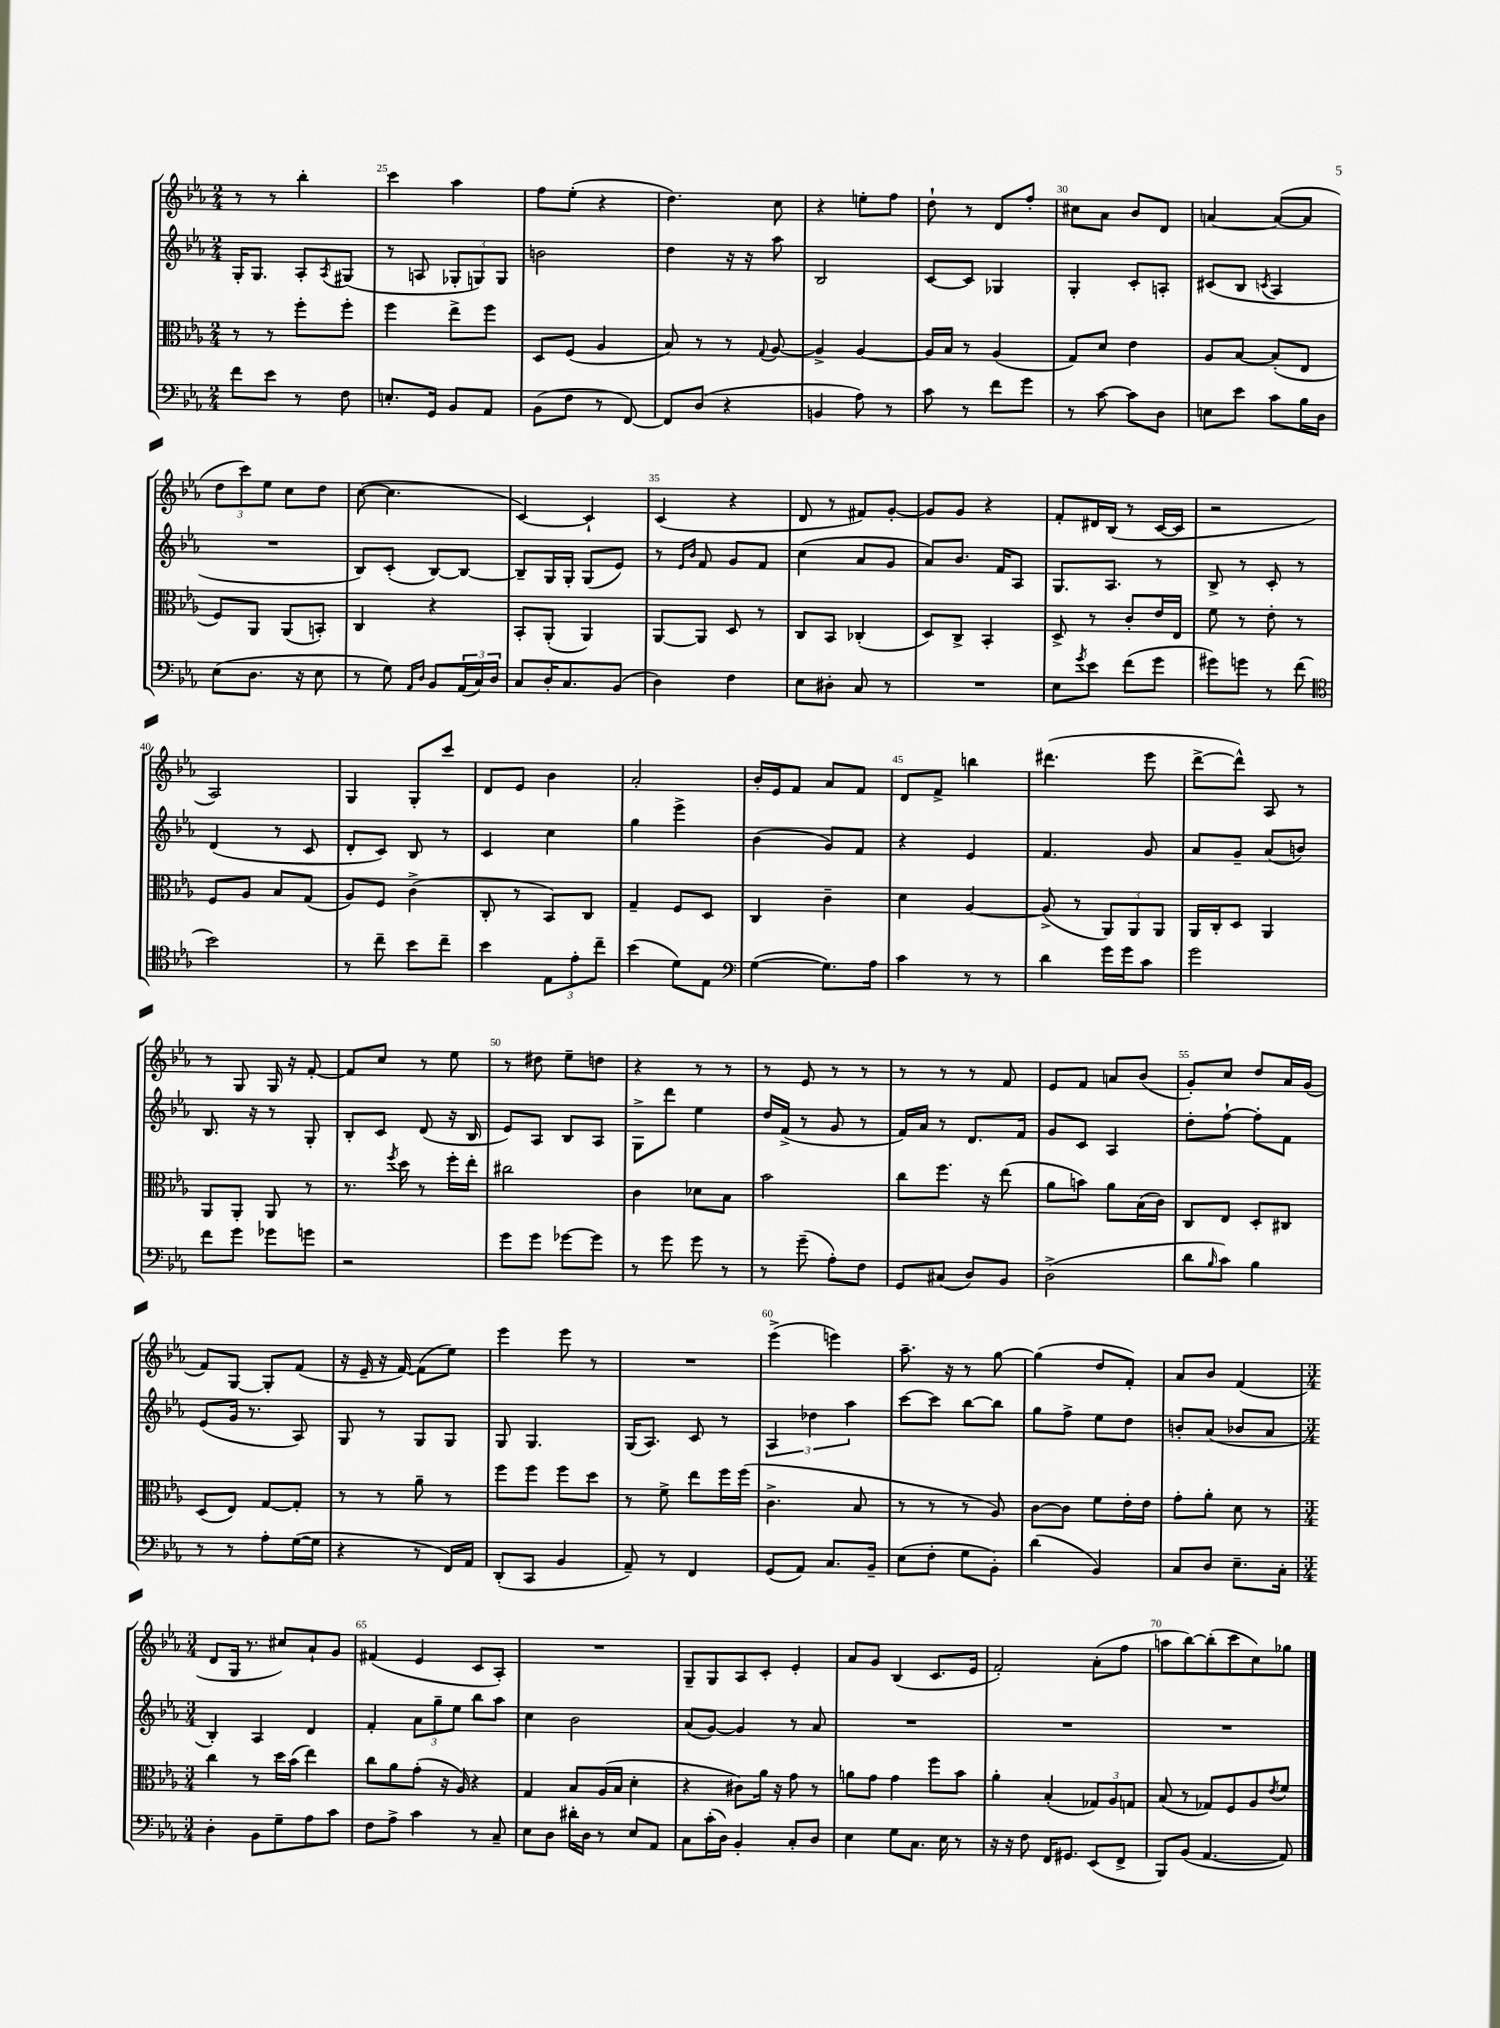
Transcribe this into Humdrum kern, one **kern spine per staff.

**kern	**kern	**kern	**kern
*staff4	*staff3	*staff2	*staff1
*clefF4	*clefC3	*clefG2	*clefG2
*k[b-e-a-]	*k[b-e-a-]	*k[b-e-a-]	*k[b-e-a-]
*M2/4	*M2/4	*M2/4	*M2/4
8f	8r	16G'	8r
.	.	8.G	.
8e-	8r	.	8r
8r	8ff'	8A-'	4bb-'
.	.	8qA-	.
8F	8ff'	(8G#	.
=	=	=	=
8.E'	4ff	8r	4ccc
.	.	8A	.
16GG	.	.	.
8BB-	8ee-^	12G-'	4aa-
.	.	12G)	.
8AA-	8ff	.	.
.	.	12G	.
=	=	=	=
(8BB-	8D	2b	8ff
8F	(8F	.	(8ee-'
8r	4A-	.	4r
[8FF)	.	.	.
=	=	=	=
8FF]	8B-)	4dd	4.dd)
(8D	8r	.	.
4r	8r	16r	.
.	.	16r	.
.	8qqG	.	.
.	[8A-	8aa-	8cc
=	=	=	=
4BB	4A-^]	2B-	4r
8A-)	[4A-	.	8ee'
8r	.	.	8ff
=	=	=	=
8c	16A-]	[8c	8dd`
.	16B-	.	.
8r	8r	8c]	8r
8f	(4A-	4G-	8d
8g	.	.	8ff'
=	=	=	=
8r	8G)	4G'	8cc#
[8c	8d	.	8a-
8c]	4e-	8c'	8b-
8D	.	8A'	8d
=	=	=	=
8E	8A-	(8c#	[4a
8e-	[8B-	8B-	.
.	.	8qc	.
8c	(8B-']	4A-	(8a_
16B-	8E-	.	8a]
16D	.	.	.
=	=	=	=
(8E-	8F)	2r	12dd
.	.	.	12ccc)
8.D	8AA-	.	.
.	.	.	12ee-
.	(8AA-	.	8cc
16r	.	.	.
8E-	8BB')	.	8dd
=	=	=	=
8r	4C	8B-)	([8cc
8G)	.	(8c'	4.cc]
16qqAA-	.	.	.
16qqD	.	.	.
8BB-	4r	[8B-)	.
(24AA-	.	8B-_	.
24C)	.	.	.
24D	.	.	.
=	=	=	=
8C	8BB-'	8B-~]	[4c)
16D'	(8AA-'	16G	.
8.C	.	16G'	.
.	4AA-)	(8G	4c`]
(8BB-	.	8e-)	.
=	=	=	=
4D)	[8AA-	8r	(4c
.	.	16qqe-	.
.	.	16qqb-	.
.	8AA-]	8f	.
4F	8D	8g	4r
.	8r	8f	.
=	=	=	=
8E-	8C	(4cc	8d
8D#'	8BB-	.	8r
8C	(4C-'	8a-	8f#)
8r	.	8g	[8g'
=	=	=	=
2r	8D)	8a-)	8g]
.	8C^	8.b-	8g
.	4BB-'	.	4r
.	.	16f	.
.	.	8A-	.
=	=	=	=
8E-	8D^	8.G	8f'
8qg	.	.	.
8e-	8r	.	16d#
.	.	8.A-	(16B-
(8f	8c'	.	8r
8g	16e-	8r	[16c
.	16E-	.	16c]
=	=	=	=
8g#)	8f	8B-^	2r
8g	8r	8r	.
8r	8e-'	8c'	.
(8f	8r	8r	.
=	=	=	=
*clefC4	*	*	*
2b-)	8F	(4d	2A-)
.	8A-	.	.
.	8B-	8r	.
.	(8G	8c	.
=	=	=	=
8r	8A-)	8d'	4G
8cc~	8F	8c)	.
8b-	(4c^	8B-	8G'
8cc~	.	8r	8ccc
=	=	=	=
4b-	8C'	4c	8d
.	8r	.	8e-
12E-	8BB-)	4cc	4b-
12e-'	.	.	.
.	8C	.	.
12cc~	.	.	.
=	=	=	=
(4b-	4G~	4gg	2a-'
8d)	8F	4eee-^	.
8E-	8D	.	.
=	=	=	=
*clefF4	*	*	*
([4G	4C	(4b-	16b-'
.	.	.	16e-
.	.	.	8f
8.G])	4c~	8g)	8a-
.	.	8f	8f
16A-	.	.	.
=	=	=	=
4c	4d	4r	8d
.	.	.	8f^
8r	[4A-	4e-	4bb
8r	.	.	.
=	=	=	=
4d	(8A-^]	4.f	(4.ddd#
.	8r	.	.
16g	12AA-)	.	.
16g	.	.	.
.	12AA-	.	.
8c	.	8g	8eee-
.	12AA-	.	.
=	=	=	=
2g	16AA-	8a-	[8ddd^
.	16C'	.	.
.	8D	8g~	8ddd^^])
.	4AA-	(8a-	8A-
.	.	8b)	8r
=	=	=	=
8f	8AA-	8.B-	8r
8g	8AA-'	.	8G
.	.	16r	.
8g-	8AA-	8r	16G
.	.	.	16r
8g	8r	8G'	[8f'
=	=	=	=
2r	8.r	8B-'	8f]
.	.	8c	8cc
.	8qff	.	.
.	16dd	.	.
.	8r	(8d	8r
.	16ff'	16r	8ee-
.	16ee-'	16B-	.
=	=	=	=
8g	2cc#	8e-)	8r
8g	.	8A-	8dd#
[8g-	.	8B-	8ee-~
8g-]	.	8A-	8dd
=	=	=	=
8r	4c	8G^	4r
8g	.	8ddd	.
8g	8d-	4ee-	8r
8r	8B-	.	8r
=	=	=	=
8r	2b-	16dd	8r
.	.	(16f^	.
(8g~	.	8r	8e-
8A-')	.	8g	8r
8F	.	8r	8r
=	=	=	=
8GG	8cc	16f)	8r
.	.	16a-	.
(8C#	8.ff	8r	8r
8D)	.	8.d	8r
.	16r	.	.
8BB-	(8ee-	.	8f
.	.	16f	.
=	=	=	=
(2D^	8a-	8g	8e-
.	8b)	8c	8f
.	8a-	4A-	8a
.	(16B-	.	(8b-
.	16c)	.	.
=	=	=	=
8d	8C	8dd'	8g')
16qqB-	.	.	.
8c)	8E-	[8ff`	8cc
4B-	8D'	8ff']	8dd
.	8C#	8f	16a-
.	.	.	(16g
=	=	=	=
8r	(8D	(8e-	8f)
8r	8E-)	16g	[8G
.	.	8.r	.
8A-'	[8G	.	8G']
([16G	8G']	8A-)	(8f
16G]	.	.	.
=	=	=	=
4r	8r	8G	16r
.	.	.	16e-~
.	8r	8r	16r
.	.	.	[16f)
8r	8a-~	8G	(8f]
16FF)	8r	8G	8ee-)
16AA-	.	.	.
=	=	=	=
(8DD'	8ff	8G	4eee-
8CC	8ff	4.G	.
4BB-	8ff	.	8eee-
.	8dd	.	8r
=	=	=	=
8AA-~)	8r	(16G	2r
.	.	8.A-)	.
8r	8f^	.	.
4FF	8ee-	8c	.
.	16ff	8r	.
.	(16ff	.	.
=	=	=	=
(8GG	4.c^	6A-	(4eee-^
8AA-)	.	.	.
.	.	6dd-	.
8.C	.	.	4eee)
.	.	6aa-	.
.	8B-	.	.
16BB-~	.	.	.
=	=	=	=
(8E-	8r	[8ccc	8.aa-~
8F'	8r	8ccc]	.
.	.	.	16r
8G	8r	[8bb-	8r
8BB-')	8A-)	8bb-]	[8gg
=	=	=	=
(4d	[8c	8gg	(4gg]
.	8c]	8ff^	.
4BB-)	8f	8ee-	8dd
.	16e-'	8dd	8f')
.	16e-	.	.
=	=	=	=
8C	8g'	8b'	8a-
8D	8a-'	(8a-	8b-
8.E-~	8d	8b-	(4f
.	8r	8a-	.
16C'	.	.	.
=	=	=	=
*M3/4	*M3/4	*M3/4	*M3/4
4D'	4cc	4B-')	8d
.	.	.	16G
.	.	.	8.r
8BB-	8r	4A-	.
8G~	16dd	.	8cc#)
.	(16b-	.	.
8A-	4ee-)	4d	8a-`
8c	.	.	8g
=	=	=	=
8F	8cc	4f'	(4f#
8A-^	8a-	.	.
4c	(8g'	12a-	4e-
.	.	12gg~	.
.	16r	.	.
.	.	12ee-	.
.	16A-)	.	.
8r	4r	8bb-	8c
8C~	.	8aa-	8A-')
=	=	=	=
8E-	4G	4cc	2.r
8D	.	.	.
16d#'	8B-	2b-	.
16D	.	.	.
8r	(16A-	.	.
.	16B-	.	.
8E-	4d'	.	.
8AA-	.	.	.
=	=	=	=
8C	4r	(8a-	8G~
(16c'	.	[8g)	8G
16D)	.	.	.
4BB-'	8c#)	4g]	8A-
.	16a-	.	8c'
.	16r	.	.
8C'	8g	8r	4e-'
8D	8r	8a-	.
=	=	=	=
4E-	8a	2.r	8a-
.	8g	.	8g
8G	4g	.	(4B-
8.C	.	.	.
.	8ff	.	8.c
16E-	.	.	.
8r	8b-	.	.
.	.	.	16e-
=	=	=	=
16r	4a-'	2.r	2f')
16r	.	.	.
8F	.	.	.
16FF	(4B-'	.	.
8.GG#	.	.	.
(8EE-	12G-)	.	(8a-'
.	12A-	.	.
8FF^	.	.	8ff
.	12G	.	.
=	=	=	=
8BBB-)	(8B-	2.r	8aa
(8BB-	8r	.	[8bb-)
[4.AA-	8G-)	.	(8bb-']
.	8F	.	8ccc
.	8A-	.	8cc)
.	8qe-	.	.
8AA-])	8f	.	8gg-
==	==	==	==
*-	*-	*-	*-
